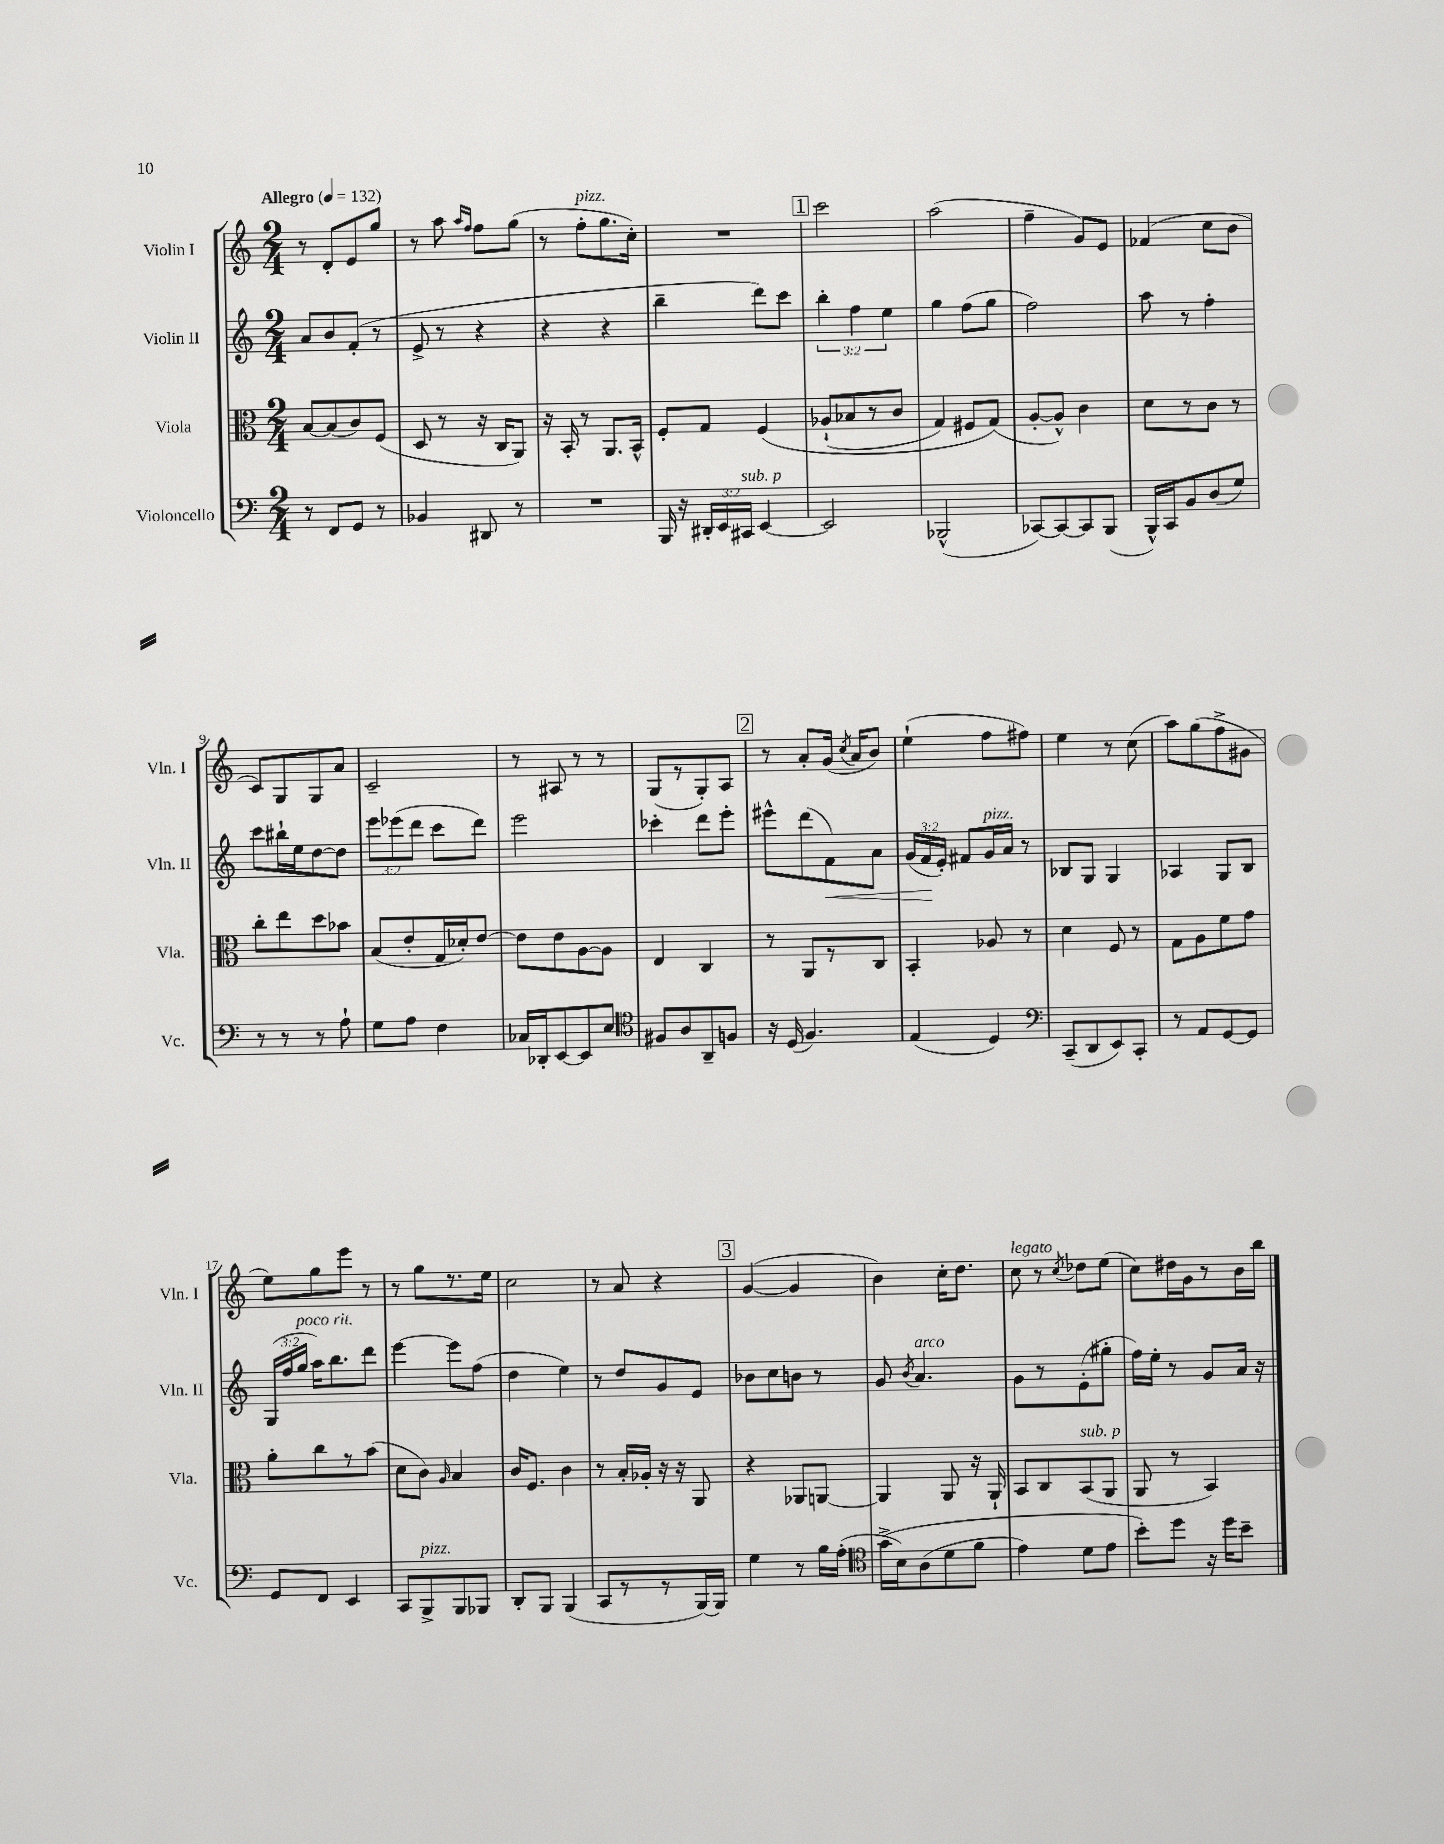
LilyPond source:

<<
\new StaffGroup <<
\new Staff = "s0" \with { instrumentName = "Violin I" shortInstrumentName = "Vln. I" } {
    \clef treble \key c \major \numericTimeSignature \time 2/4 \tempo "Allegro" 4 = 132
    \autoBeamOff r8 d'8[-. e'8 g''8] |
    r8 a''8 \grace { a''16[ f''16] } f''8[ g''8]( |
    r8 f''8[-.^\markup { \italic "pizz." } g''8. c''16]-.) |
    R2 |
    \mark \markup { \box "1" } c'''2 |
    a''2( |
    f''4-- g'8[) e'8] |
    fes'4( c''8[ b'8] |
    c'8[) g8 g8 a'8] |
    c'2-- |
    r8 ais8 r8 r8 |
    g8[( r8 g8-.) a8] |
    \mark \markup { \box "2" } r8 a'8[-. g'16]( \acciaccatura { c''8 } a'16[ b'8]) |
    e''4-!( f''8[ fis''8]) |
    e''4 r8 c''8( |
    a''8[) g''8( f''8-> gis'8] |
    e''8[) g''8 e'''8] r8 |
    r8 g''8[ r8. e''16] |
    c''2 |
    r8 a'8 r4 |
    \mark \markup { \box "3" } g'4~( g'4 |
    b'4) c''16[-. d''8.] |
    c''8^\markup { \italic "legato" } r8 \acciaccatura { c''8 } des''8[ e''8]( |
    c''8[) dis''16 g'16 r8 b'16 b''16] \bar "|." |
}
\new Staff = "s1" \with { instrumentName = "Violin II" shortInstrumentName = "Vln. II" } {
    \clef treble \key c \major \numericTimeSignature \time 2/4 \override Staff.TupletNumber.text = #tuplet-number::calc-fraction-text
    \autoBeamOff a'8[ b'8 f'8]-.( r8 |
    e'8-> r8 r4 |
    r4 r4 |
    b''4-- d'''8[) c'''8] |
    \mark \markup { \box "1" } \tuplet 3/2 { b''4-. f''4 e''4 } |
    g''4 f''8[( g''8] |
    f''2) |
    a''8 r8 f''4-. |
    c'''8[ bis''16-! e''16 d''8~ d''8] |
    \tuplet 3/2 { e'''8[ ees'''8( d'''8] } c'''8[ d'''8]) |
    e'''2 |
    ces'''4-. d'''8[ e'''8]-. |
    \mark \markup { \box "2" } eis'''8[-^ d'''8( f'8\<) a'8] |
    \tuplet 3/2 { g'16[( f'16\! e'16]-.) } fis'8[ g'16^\markup { \italic "pizz." } a'16] r8 |
    bes8[ g8] g4 |
    aes4 g8[ b8] |
    \tuplet 3/2 { g16[( f''16 g''16]^\markup { \italic "poco rit." } } a''16[) b''8. d'''8] |
    e'''4~ e'''8[ f''8]( |
    d''4 e''4) |
    r8 d''8[ g'8 e'8] |
    \mark \markup { \box "3" } bes'8[ c''8 b'8] r8 |
    g'8 \acciaccatura { b'8 } a'4.^\markup { \italic "arco" } |
    g'8[ r8 e'8-.( gis''8]-. |
    f''16[) e''16]-. r8 g'8[ a'16] r16 \bar "|." |
}
\new Staff = "s2" \with { instrumentName = "Viola" shortInstrumentName = "Vla." } {
    \clef alto \key c \major \numericTimeSignature \time 2/4
    \autoBeamOff b8[~ b8( c'8) f8]( |
    d8 r8 r16 c16[ a,8]) |
    r16 b,16-. r8 a,8.[ b,16]-^ |
    f8[-. g8] f4\( |
    \mark \markup { \box "1" } aes8[-!( bes8 r8 c'8] |
    g4) fis8[ g8](\) |
    a8[~-. a8]-^) c'4 |
    d'8[ r8 c'8] r8 |
    c''8[-. e''8 d''8 bes'8] |
    b8[( e'8-. g16 des'16-.) e'8]~ |
    e'8[ e'8 a8~ a8] |
    e4 c4 |
    \mark \markup { \box "2" } r8 a,8[ r8 c8] |
    b,4-. aes8 r8 |
    d'4 f8 r8 |
    g8[ a8 f'8 g'8] |
    a'8[-. c''8 r8 b'8]( |
    d'8[ c'8]) \grace { a16 } b4 |
    c'16[ f8.] c'4 |
    r8 b16[-. aes16]-. r16 r16 a,8 |
    \mark \markup { \box "3" } r4 aes,8[ a,8]~ |
    a,4 a,8 r16 a,16-! |
    b,8[ c8 b,8^\markup { \italic "sub. p" }( a,8] |
    a,8 r8 b,4) \bar "|." |
}
\new Staff = "s3" \with { instrumentName = "Violoncello" shortInstrumentName = "Vc." } {
    \clef bass \key c \major \numericTimeSignature \time 2/4 \override Staff.TupletNumber.text = #tuplet-number::calc-fraction-text
    \autoBeamOff r8 f,8[ g,8] r8 |
    bes,4 dis,8 r8 |
    R2 |
    b,,16 r16 \tuplet 3/2 { dis,16[-. e,16 cis,16]^\markup { \italic "sub. p" } } e,4~ |
    \mark \markup { \box "1" } e,2 |
    bes,,2-^( |
    ces,8[~) ces,8~ ces,8 b,,8]( |
    b,,16[-^) c,16 b,8 d8( g8]) |
    r8 r8 r8 a8-! |
    g8[ a8] f4 |
    ces16[ des,16-. e,8~ e,8 e8] |
    \clef tenor fis8[ a8 a,8-- f8] |
    \mark \markup { \box "2" } r16 d16( f4.) |
    e4( d4) |
    \clef bass c,8[--( d,8 e,8) c,8]-. |
    r8 a,8[ g,8~ g,8] |
    g,8[ f,8] e,4 |
    c,8[ b,,8->^\markup { \italic "pizz." } b,,8 bes,,8] |
    d,8[-. b,,8] b,,4( |
    c,8[ r8 r8 b,,16~) b,,16] |
    \mark \markup { \box "3" } g4 r8 b16[ a16]-.( |
    \clef tenor g'16[->\( b16) a8( d'8 f'8] |
    e'4) d'8[ e'8] |
    b'8[-.\) d''8] r16 d''16[ b'8]-- \bar "|." |
}
>>
>>
